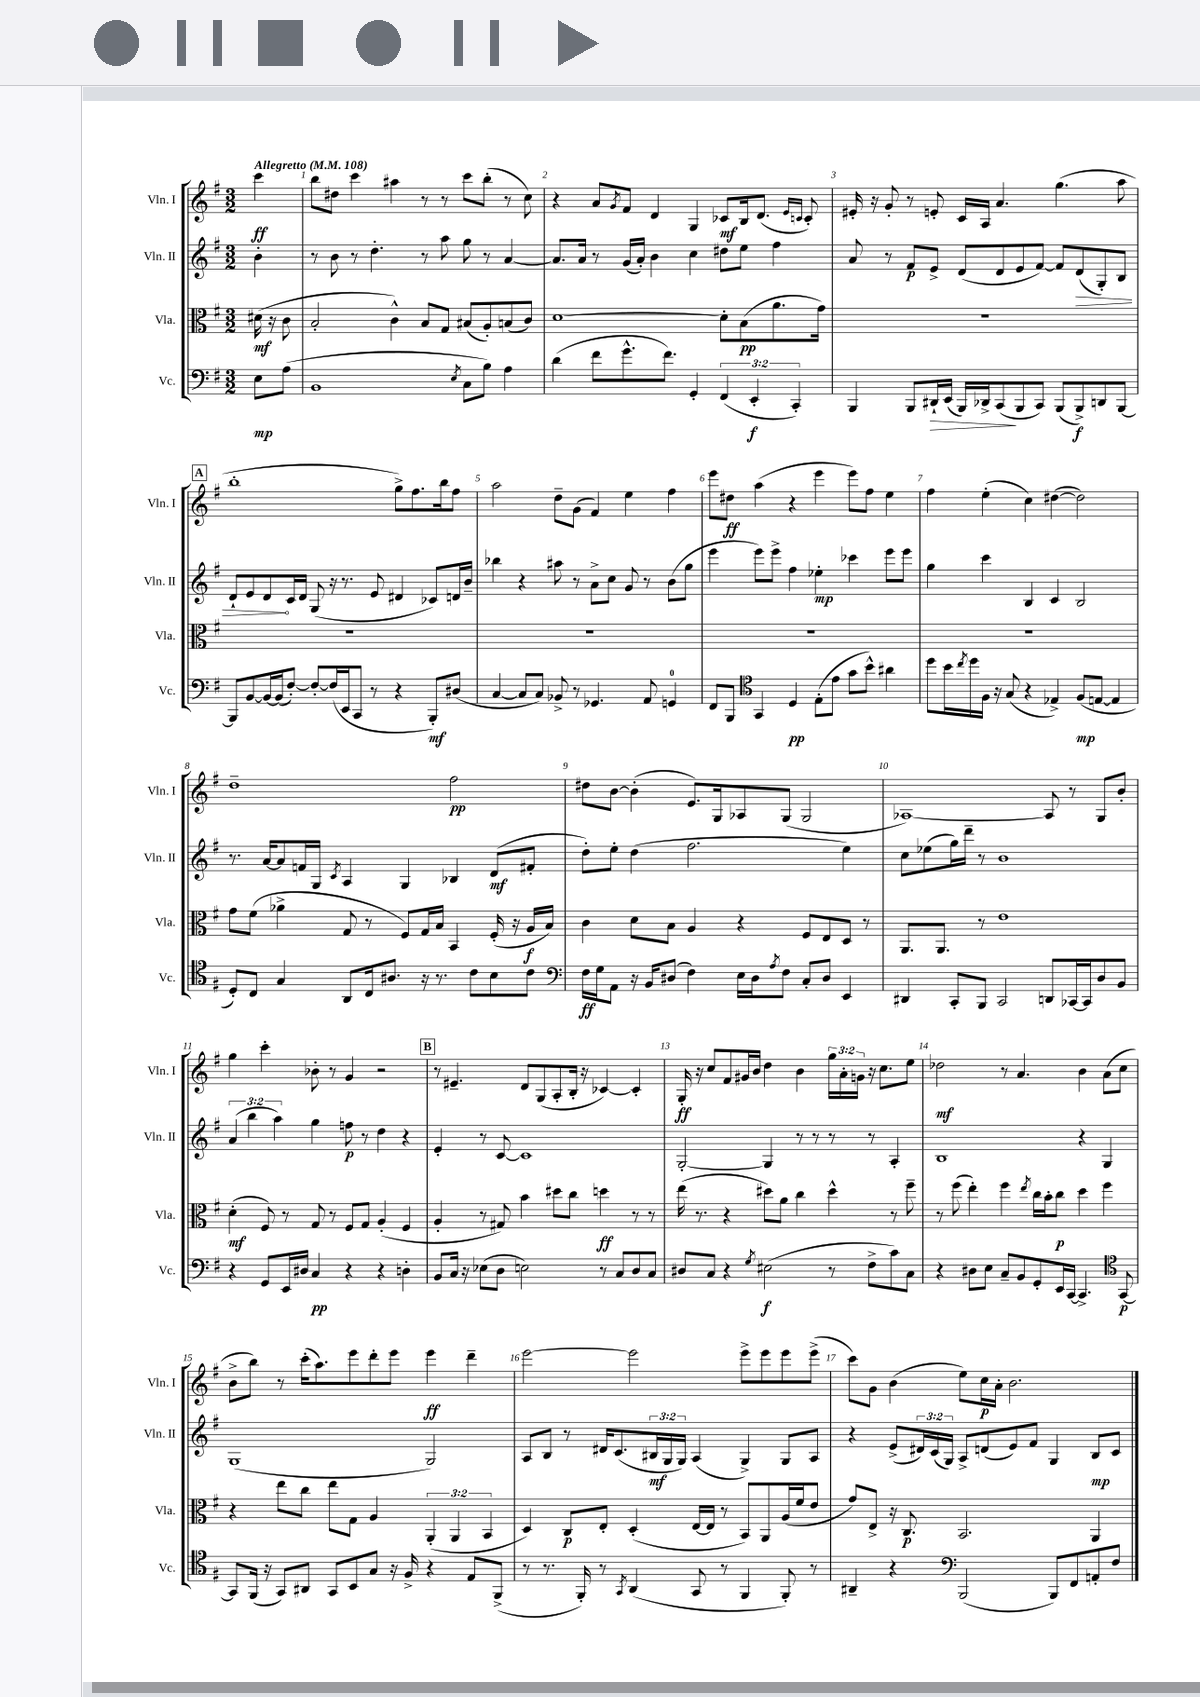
<<
\new StaffGroup <<
\new Staff = "s0" \with { instrumentName = "Vln. I" shortInstrumentName = "Vln. I" } {
    \clef treble \key g \major \numericTimeSignature \time 3/2 \override Staff.TupletNumber.text = #tuplet-number::calc-fraction-text \partial 4 \tempo "Allegretto" 4 = 108
    c'''4\ff |
    b''8 dis''8 c'''4 ais''4 r8 r8 c'''8 b''8-.( r8 c''8) |
    r4 a'8 \acciaccatura { g'8 } fis'8 d'4 g4 ces'8\mf b16 d'8.( \grace { e'16 c'16 } c'8-.) |
    eis'16-. r16 g'8-. r8 e'8-. c'16 a16 a'4. g''4.( a''8 |
    \mark \markup { \box "A" } b''1-. g''8->) fis''8. b''16 fis''8 |
    a''2 d''8-- g'8( fis'4) e''4 fis''4 |
    e'''8 dis''8\ff a''4( r4 e'''4 e'''8) fis''8 e''4 |
    fis''4 e''4-.( c''4) dis''4~( dis''2) |
    d''1-- fis''2\pp |
    dis''8 b'8~ b'4-.( e'8.) g16 aes8 g8( g2 |
    aes1~) aes8 r8 g8 b'8-. |
    g''4 c'''4-. bes'8-. r8 g'4 r2 |
    \mark \markup { \box "B" } r8 eis'4.-- d'8 g8( a8-. b16-. r16 ces'4~) ces'4-. |
    g16-.\ff r16 c''8 fis'8 gis'16 b'16 d''4 b'4 \tuplet 3/2 { g''16 a'16-. g'16 } r16 c''8. e''8 |
    des''2\mf r8 a'4. b'4 a'8( c''8 |
    b'8-> b''8) r8 c'''16-.( a''8.) e'''8 d'''8-. e'''8 e'''4\ff d'''4-- |
    e'''2~ e'''2 e'''8-> e'''8 e'''8 e'''8->( |
    c'''8) g'8 b'4( e''8) c''16\p a'16-. b'2. \bar "|." |
}
\new Staff = "s1" \with { instrumentName = "Vln. II" shortInstrumentName = "Vln. II" } {
    \clef treble \key g \major \numericTimeSignature \time 3/2 \override Staff.TupletNumber.text = #tuplet-number::calc-fraction-text \partial 4
    b'4-. |
    r8 b'8 r8 d''4.-. r8 a''8 g''8 r8 a'4~ |
    a'8. a'16 r8 g'16( a'16-.) b'4 c''4 dis''8 e''8 fis''4 |
    a'8 r8 fis'8\p e'8-> d'8( d'8 e'8 fis'8~) fis'8 \once \override Hairpin.circled-tip = ##t d'8\>( g8-.) b8 |
    \mark \markup { \box "A" } d'8-! e'8 d'8\! c'16 d'16 g8( r16 r8. e'8 dis'4 ces'8) d'16 b'16-- |
    bes''4 r4 ais''8 r8 a'8-> c''8 g'8 r8 b'8( g''8 |
    e'''4 e'''8) e'''8-> fis''4 ees''4-.\mp ces'''4 e'''8 e'''8 |
    g''4 c'''4 b4 c'4 b2 |
    r8. a'16~ a'8 f'16 g16 \acciaccatura { c'8 } a4 g4 bes4 d'8\mf( fis'8-. |
    d''8-.) e''8-. d''4( fis''2. e''4) |
    c''8 ees''8( g''16) d'''16-- r8 b'1 |
    \tuplet 3/2 { a'4( b''4 a''4) } g''4 f''8\p r8 d''4 r4 |
    \mark \markup { \box "B" } e'4-. r8 c'8~ c'1 |
    g2~-. g4 r8 r8 r8 r8 a4-. |
    b1 r4 g4 |
    g1( g2) |
    a8 b8 r8 dis'16 c'8.( \tuplet 3/2 { bis16\mf g16 g16) } a4( g4->) g8 a8 |
    r4 e'8->( \tuplet 3/2 { dis'16) c'16( g16) } a8-> d'8( e'8) fis'8 g4 b8\mp c'8 \bar "|." |
}
\new Staff = "s2" \with { instrumentName = "Vla." shortInstrumentName = "Vla." } {
    \clef alto \key g \major \numericTimeSignature \time 3/2 \override Staff.TupletNumber.text = #tuplet-number::calc-fraction-text \partial 4
    dis'16\mf( r16 c'8 |
    b2-. c'4-^) b8 g8 bis8( a8-.) b8( c'8) |
    d'1~ d'8-. b8\pp( a'8. g'16) |
    R1. |
    \mark \markup { \box "A" } R1. |
    R1. |
    R1. |
    R1. |
    g'8 fis'8( aes'4-> g8 r8 fis8) g16 b16 b,4 fis16-.( r16 a16\f b16) |
    c'4 d'8 b8 a4 r4 fis8 e8 d8 r8 |
    a,8. a,8. r8 e'1 |
    d'4-.\mf( fis8) r8 g8 r8 fis8 g8 a4-.( fis4 |
    \mark \markup { \box "B" } a4-. r8 gis8) b'4 dis''8 c''8 d''4\ff r8 r8 |
    e''16( r8. r4 dis''8) a'8 c''4 dis''4-^ r8 fis''8-- |
    r8 fis''8( e''4-.) fis''4 \acciaccatura { e''8 } c''16 b'16-. c''8\p d''4 fis''4 |
    r4 e''8 c''8 e''8 g8 a4 \tuplet 3/2 { a,4-.( a,4 b,4 } |
    d4) c8\p e8-. d4-.( e16~ e16 r8 b,8) a,8 a16( fis'16 e'8 |
    g'8) e8-> r16 c8.\p b,2. a,4 \bar "|." |
}
\new Staff = "s3" \with { instrumentName = "Vc." shortInstrumentName = "Vc." } {
    \clef bass \key g \major \numericTimeSignature \time 3/2 \override Staff.TupletNumber.text = #tuplet-number::calc-fraction-text \partial 4
    e8\mp a8( |
    b,1 \acciaccatura { e8 } c8 b8) a4 |
    d'4( fis'8 g'8.-^ fis'8.) g,4-. \tuplet 3/2 { fis,4( e,4-.\f c,4-.) } |
    b,,4 b,,8 dis,16-!\> e,16( b,,16) des,16-> c,8\!( b,,8 c,8) b,,8( b,,8->\f) d,8 b,,8~ |
    \mark \markup { \box "A" } b,,8 b,8~ b,16~ b,16( fis8~-.) fis8~-. fis16( e,16 c,8 r8 r4 b,,8-.\mf) dis8( |
    c4~ c8 c8) bes,8-> r8 ges,4. a,8 g,4-0 |
    fis,8 b,,8 \clef tenor g,4 d4\pp e8-.( e'8 g'8 b'8-^) ais'4 |
    d''8 b'16 \acciaccatura { c''8 } d''16 fis16 r16 g8( r4 ees4->) fis8\mp( e8~ e4 |
    d8-.) c8 g4 a,8 c16 ais8. r16 r8. c'8 b8 c'8 |
    \clef bass fis16\ff g16 a,8 r16 b,16 dis8( fis4) e16 dis16 \acciaccatura { a8 } fis8 c8-. dis8 e,4 |
    dis,4 c,8-. b,,8 c,2 d,8 ces,16~ ces,16 d8 b,8 |
    r4 g,8 e,16 dis16 c4\pp r4 r4 d4-. |
    \mark \markup { \box "B" } b,8 c16 r16 ees8( d8 e2) r8 c8 d8 c8 |
    dis8 c8 r4 \acciaccatura { g8 } eis2\f( r8 fis8-> c'8) c8 |
    r4 dis8 e8 c8-- b,8 g,8-. e,16 c,16~ c,4.-> \clef tenor g,8~\p |
    g,8 fis,16( r16 g,8) ais,8 g,8 b,8 g8 r16 fis16-> r4 e8 fis,8->( |
    r8 r8. fis,16-.) r8 \acciaccatura { g,8 } a,4( g,8 r8 fis,4 fis,8-.) r8 |
    ais,4-- r4 \clef bass b,,2( b,,8) fis,8 a,8-. fis8 \bar "|." |
}
>>
>>
\layout { \context { \Score \override BarNumber.break-visibility = ##(#f #t #t) barNumberVisibility = #all-bar-numbers-visible } }
